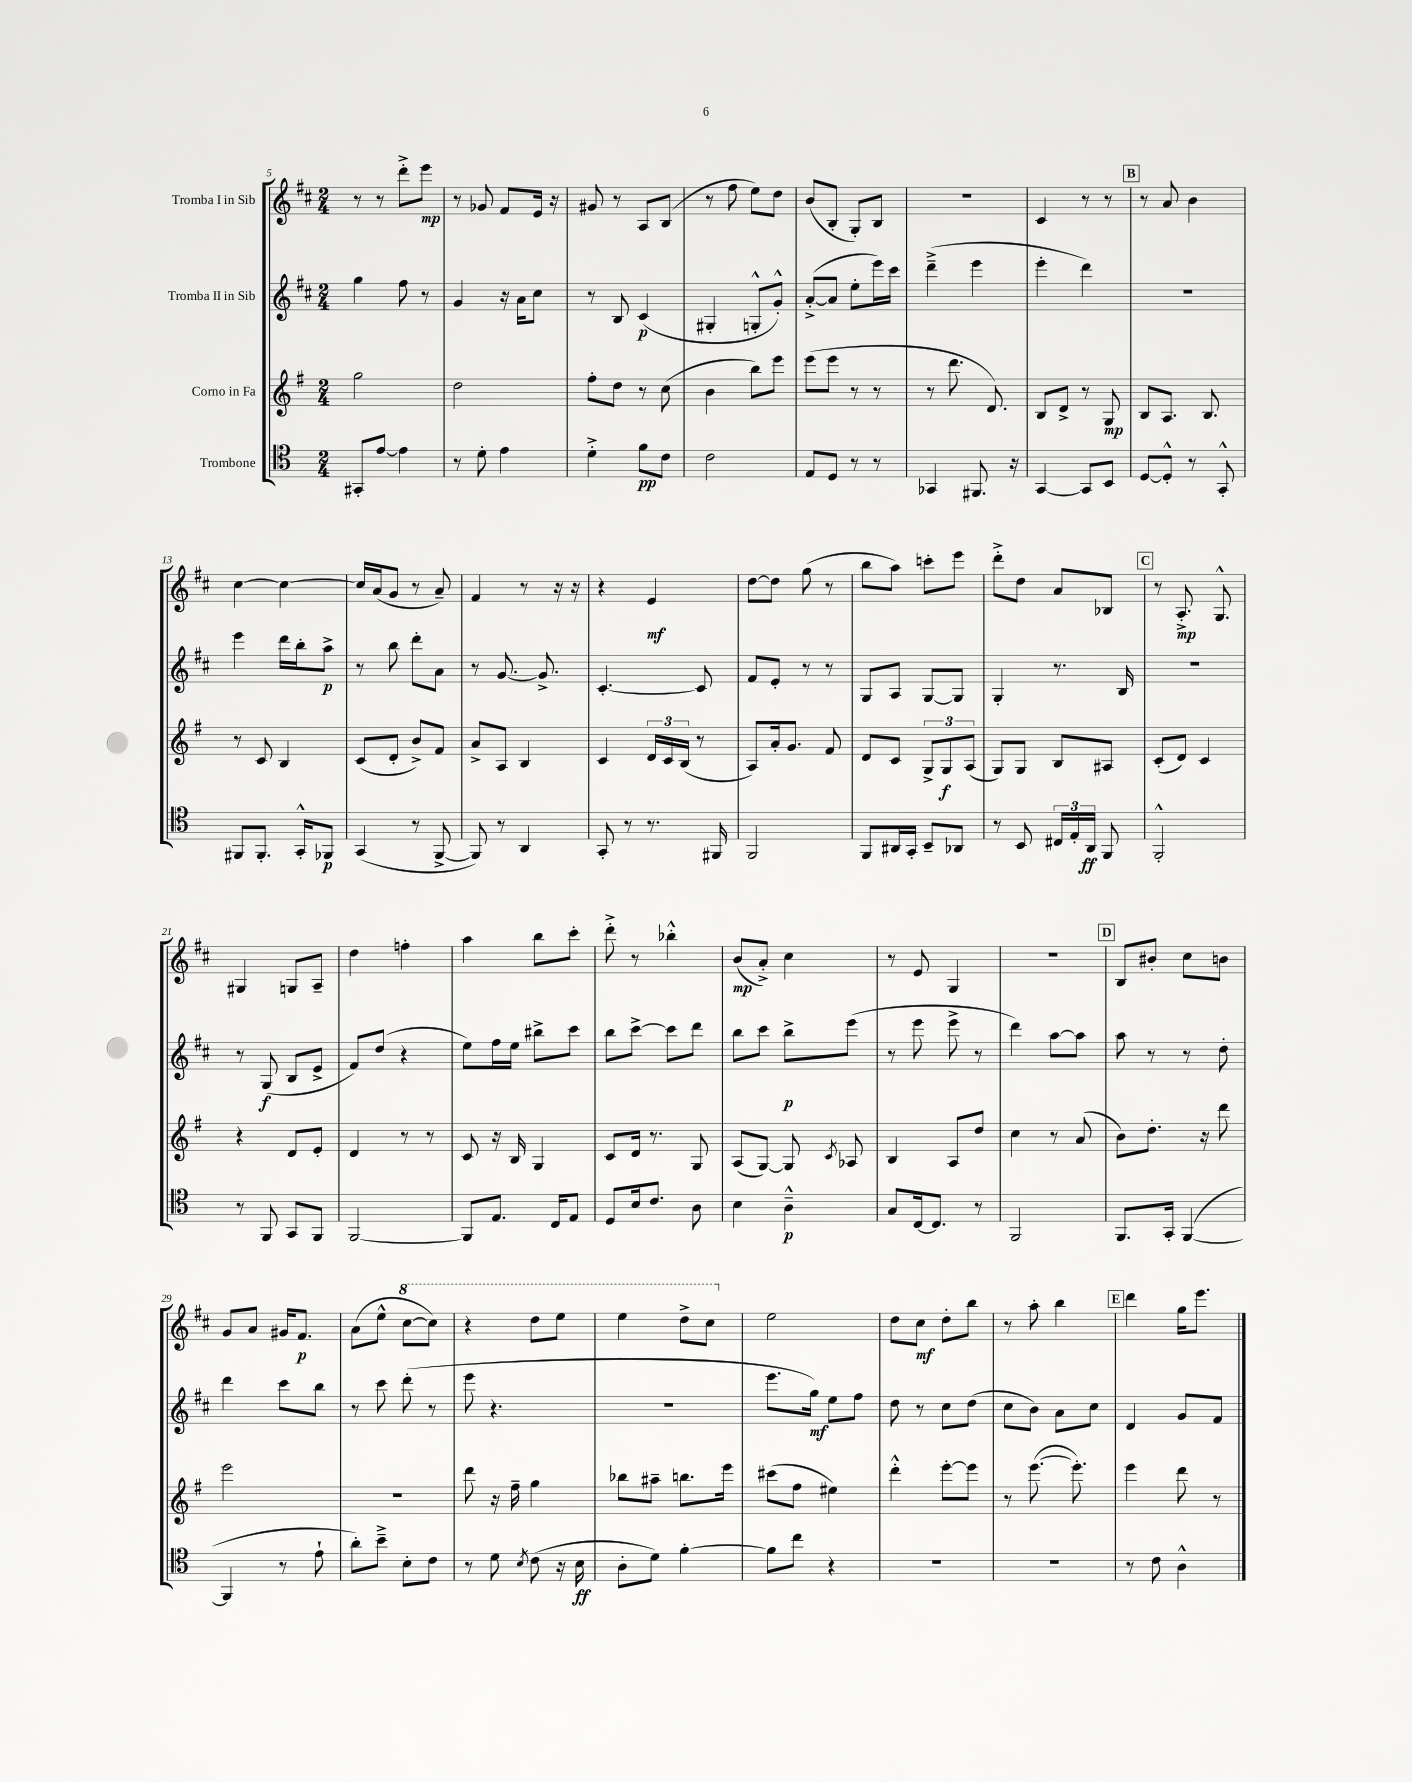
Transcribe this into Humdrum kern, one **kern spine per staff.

**kern	**dynam	**kern	**dynam	**kern	**dynam	**kern	**dynam
*part4	*part4	*part3	*part3	*part2	*part2	*part1	*part1
*staff4	*staff4	*staff3	*staff3	*staff2	*staff2	*staff1	*staff1
*I"Trombone	*	*I"Corno in Fa	*	*I"Tromba II in Sib	*	*I"Tromba I in Sib	*
*clefC4	*	*clefG2	*	*clefG2	*	*clefG2	*
*k[]	*	*k[f#]	*	*k[f#c#]	*	*k[f#c#]	*
*M2/4	*	*M2/4	*	*M2/4	*	*M2/4	*
=5	=5	=5	=5	=5	=5	=5	=5
8GG#X'/L	.	2gg\	.	4gg\	.	8r	.
[8e/J	.	.	.	.	.	8r	.
4e\]	.	.	.	8ff#\	.	8ddd'^\L	.
.	.	.	.	8r	.	8eee\J	mp
=6	=6	=6	=6	=6	=6	=6	=6
8r	.	2dd\	.	4g/	.	8r	.
8d'\	.	.	.	.	.	8g-X/	.
4e\	.	.	.	16r	.	8f#/L	.
.	.	.	.	16a\KL	.	.	.
.	.	.	.	8cc#\J	.	16e/Jk	.
.	.	.	.	.	.	16r	.
=7	=7	=7	=7	=7	=7	=7	=7
4d'^\	.	8ff#'\L	.	8r	.	8g#X/	.
.	.	8dd\J	.	8B/	.	8r	.
8f\L	pp	8r	.	(4c#/	p	8A/L	.
8c\J	.	(8cc\	.	.	.	(8B/J	.
=8	=8	=8	=8	=8	=8	=8	=8
2c\	.	4b\	.	4G#X'/	.	8r	.
.	.	.	.	.	.	8ff#\	.
.	.	8bb\L)	.	8Gn'^^/L	.	8ee\L)	.
.	.	8eee\J	.	8g'^^/J)	.	8dd\J	.
=9	=9	=9	=9	=9	=9	=9	=9
8E/L	.	(8eee\L	.	([8a'^/L	.	(8b/L	.
8D/J	.	8eee\J	.	8a/J]	.	8B'/J	.
8r	.	8r	.	8ee'\L	.	8G'/L)	.
8r	.	8r	.	16eee\L)	.	8B/J	.
.	.	.	.	16ccc#\JJ	.	.	.
=10	=10	=10	=10	=10	=10	=10	=10
4GG-X/	.	8r	.	(4ddd~^\	.	2r	.
.	.	8.ddd\	.	.	.	.	.
8.FF#X/	.	.	.	4eee\	.	.	.
.	.	8.d/)	.	.	.	.	.
16r	.	.	.	.	.	.	.
=11	=11	=11	=11	=11	=11	=11	=11
[4GG/	.	8B/L	.	4eee'\	.	4c#/	.
.	.	8d^/J	.	.	.	.	.
8GG/L]	.	8r	.	4ddd\)	.	8r	.
8BB/J	.	8G/	mp	.	.	8r	.
!!LO:REH:place=s1:t=B
=12	=12	=12	=12	=12	=12	=12	=12
[8D/L	.	8B/L	.	2r	.	8r	.
8D'^^/J]	.	8.A/J	.	.	.	8a/	.
8r	.	.	.	.	.	4b\	.
.	.	8.B/	.	.	.	.	.
8GG'^^/	.	.	.	.	.	.	.
!!LO:LB:g=z
=13	=13	=13	=13	=13	=13	=13	=13
8FF#X/L	.	8r	.	4eee\	.	[4cc#\	.
8.FF#'/J	.	8c/	.	.	.	.	.
.	.	4B/	.	16ddd\LL	.	4cc#\_	.
16GG'^^/KL	.	.	.	16bb'\J	.	.	.
8FF-X/J	p	.	.	8aa^\J	p	.	.
=14	=14	=14	=14	=14	=14	=14	=14
(4GG/	.	(8c/L	.	8r	.	16cc#/LL]	.
.	.	.	.	.	.	(16a/J	.
.	.	8d'/J	.	8bb\	.	8g/J	.
8r	.	8b^/L)	.	8ddd'\L	.	8r	.
[8FF^/	.	8f#/J	.	8a\J	.	8a~/)	.
=15	=15	=15	=15	=15	=15	=15	=15
8FF/])	.	8a^/L	.	8r	.	4f#/	.
8r	.	8A/J	.	[8.g/	.	.	.
4AA/	.	4B/	.	.	.	8r	.
.	.	.	.	8.g^/]	.	.	.
.	.	.	.	.	.	16r	.
.	.	.	.	.	.	16r	.
=16	=16	=16	=16	=16	=16	=16	=16
8GG'/	.	4c/	.	[4.c#'/	.	4r	.
8r	.	.	.	.	.	.	.
8.r	.	24d/LL	.	.	.	4e/	mf
.	.	24c/	.	.	.	.	.
.	.	(24B/JJ	.	.	.	.	.
.	.	8r	.	8c#/]	.	.	.
16FF#X/	.	.	.	.	.	.	.
=17	=17	=17	=17	=17	=17	=17	=17
2FF/	.	8A/L)	.	8f#/L	.	[8dd\L	.
.	.	16a'/k	.	8e'/J	.	8dd\J]	.
.	.	8.g/J	.	.	.	.	.
.	.	.	.	8r	.	(8gg\	.
.	.	8f#/	.	8r	.	8r	.
=18	=18	=18	=18	=18	=18	=18	=18
8FF/L	.	8d/L	.	8G/L	.	8bb\L	.
16AA#X/L	.	8c/J	.	8A/J	.	8aa\J)	.
16GG'/JJ	.	.	.	.	.	.	.
8BB~/L	.	12G^/L	.	[8G/L	.	8cccn'\L	.
.	.	12G/	f	.	.	.	.
8AA-X/J	.	.	.	8G/J]	.	8eee\J	.
.	.	(12A/J	.	.	.	.	.
=19	=19	=19	=19	=19	=19	=19	=19
8r	.	8G/L)	.	4G'/	.	8ddd'^\L	.
8BB/	.	8G/J	.	.	.	8dd\J	.
24C#X/LL	.	8B/L	.	8.r	.	8a/L	.
24E'/	.	.	.	.	.	.	.
24AA/JJ	ff	.	.	.	.	.	.
8FF/	.	8A#X/J	.	.	.	8B-X/J	.
.	.	.	.	16B/	.	.	.
!!LO:REH:place=s1:t=C
=20	=20	=20	=20	=20	=20	=20	=20
2FF'^^/	.	(8c'/L	.	2r	.	8r	.
.	.	8d/J)	.	.	.	8.A'^/	mp
.	.	4c/	.	.	.	.	.
.	.	.	.	.	.	8.G^^/	.
!!LO:LB:g=z
=21	=21	=21	=21	=21	=21	=21	=21
8r	.	4r	.	8r	.	4G#X/	.
8FF/	.	.	.	(8G/	f	.	.
8GG/L	.	8d/L	.	8B/L	.	8Gn/L	.
8FF/J	.	8e'/J	.	8e^/J	.	8A~/J	.
=22	=22	=22	=22	=22	=22	=22	=22
[2FF/	.	4d/	.	8f#/L)	.	4dd\	.
.	.	.	.	(8dd/J	.	.	.
.	.	8r	.	4r	.	4ffn'\	.
.	.	8r	.	.	.	.	.
=23	=23	=23	=23	=23	=23	=23	=23
8FF/L]	.	8c/	.	8ee\L)	.	4aa\	.
8.E/J	.	16r	.	16ff#\L	.	.	.
.	.	16B/	.	16ee\JJ	.	.	.
.	.	4G/	.	8bb#X^\L	.	8bb\L	.
16C/KL	.	.	.	.	.	.	.
8E/J	.	.	.	8ccc#\J	.	8ccc#'\J	.
=24	=24	=24	=24	=24	=24	=24	=24
8D/L	.	8c/L	.	8bb\L	.	8ddd'^\	.
16B/k	.	16d/Jk	.	[8ccc#^\J	.	8r	.
8.c/J	.	8.r	.	.	.	.	.
.	.	.	.	8ccc#\L]	.	4bb-X'^^\	.
8A\	.	8G/	.	8ddd\J	.	.	.
=25	=25	=25	=25	=25	=25	=25	=25
4B\	.	(8A/L	.	8bb\L	.	(8b/L	mp
.	.	[8G/J)	.	8ccc#\J	.	8a'^/J)	.
4A~^^\	p	8G/]	.	8bb^\L	p	4cc#\	.
.	.	8qc/	.	.	.	.	.
.	.	8A-X/	.	(8eee\J	.	.	.
=26	=26	=26	=26	=26	=26	=26	=26
8G/L	.	4B/	.	8r	.	8r	.
[16C/k	.	.	.	8eee\	.	8e/	.
8.C/J]	.	.	.	.	.	.	.
.	.	8A/L	.	8eee^\	.	4G/	.
8r	.	8dd/J	.	8r	.	.	.
=27	=27	=27	=27	=27	=27	=27	=27
2FF/	.	4cc\	.	4ddd\)	.	2r	.
.	.	8r	.	[8aa\L	.	.	.
.	.	(8a/	.	8aa\J]	.	.	.
!!LO:REH:place=s1:t=D
=28	=28	=28	=28	=28	=28	=28	=28
8.FF/L	.	8b\L)	.	8aa\	.	8B/L	.
.	.	8.dd'\J	.	8r	.	8b#X'/J	.
16GG'/Jk	.	.	.	.	.	.	.
([4FF/	.	.	.	8r	.	8cc#\L	.
.	.	16r	.	.	.	.	.
.	.	8ddd\	.	8dd'\	.	8bn\J	.
!!LO:LB:g=z
=29	=29	=29	=29	=29	=29	=29	=29
4FF/]	.	2eee\	.	4ddd\	.	8g/L	.
.	.	.	.	.	.	8a/J	.
8r	.	.	.	8ccc#\L	.	16g#X/KL	.
.	.	.	.	.	.	8.f#/J	p
8e`\	.	.	.	8bb\J	.	.	.
=30	=30	=30	=30	=30	=30	=30	=30
8a'\L)	.	2r	.	8r	.	(8a\L	.
8b~^\J	.	.	.	8ccc#\	.	8ee^^\J	.
*	*	*	*	*	*	*8va	*
8B'\L	.	.	.	(8ddd'\	.	[8ccc#\L	.
8c\J	.	.	.	8r	.	8ccc#\J])	.
=31	=31	=31	=31	=31	=31	=31	=31
8r	.	8ddd\	.	8eee\	.	4r	.
8d\	.	16r	.	4.r	.	.	.
.	.	16ff#~\	.	.	.	.	.
8qB/	.	.	.	.	.	.	.
(8c\	.	4gg\	.	.	.	8ddd\L	.
16r	.	.	.	.	.	8eee\J	.
16B\	ff	.	.	.	.	.	.
=32	=32	=32	=32	=32	=32	=32	=32
8A'\L	.	8bb-X\L	.	2r	.	4eee\	.
8d\J)	.	8aa#X~\J	.	.	.	.	.
[4f'\	.	8.bbn\L	.	.	.	8ddd^\L	.
.	.	.	.	.	.	8ccc#\J	.
.	.	16eee\Jk	.	.	.	.	.
=33	=33	=33	=33	=33	=33	=33	=33
*	*	*	*	*	*	*X8va	*
8f\L]	.	(8ccc#X\L	.	8.eee\L	.	2ee\	.
8cc\J	.	8ff#\J	.	.	.	.	.
.	.	.	.	16gg\Jk)	mf	.	.
4r	.	4ee#X\)	.	8ee\L	.	.	.
.	.	.	.	8ff#\J	.	.	.
=34	=34	=34	=34	=34	=34	=34	=34
2r	.	4ddd'^^\	.	8dd\	.	8dd\L	.
.	.	.	.	8r	.	8cc#\J	mf
.	.	[8eee'\L	.	8cc#\L	.	8dd'\L	.
.	.	8eee\J]	.	(8dd\J	.	8bb\J	.
=35	=35	=35	=35	=35	=35	=35	=35
2r	.	8r	.	8cc#\L	.	8r	.
.	.	([8.eee\	.	8b\J)	.	8aa'\	.
.	.	.	.	8a\L	.	4bb\	.
.	.	8.eee'\])	.	.	.	.	.
.	.	.	.	8cc#\J	.	.	.
!!LO:REH:place=s1:t=E
=36	=36	=36	=36	=36	=36	=36	=36
8r	.	4eee\	.	4d/	.	4ddd\	.
8c\	.	.	.	.	.	.	.
4A^^\	.	8ddd\	.	8g/L	.	16gg\KL	.
.	.	.	.	.	.	8.eee\J	.
.	.	8r	.	8f#/J	.	.	.
==	==	==	==	==	==	==	==
*-	*-	*-	*-	*-	*-	*-	*-
